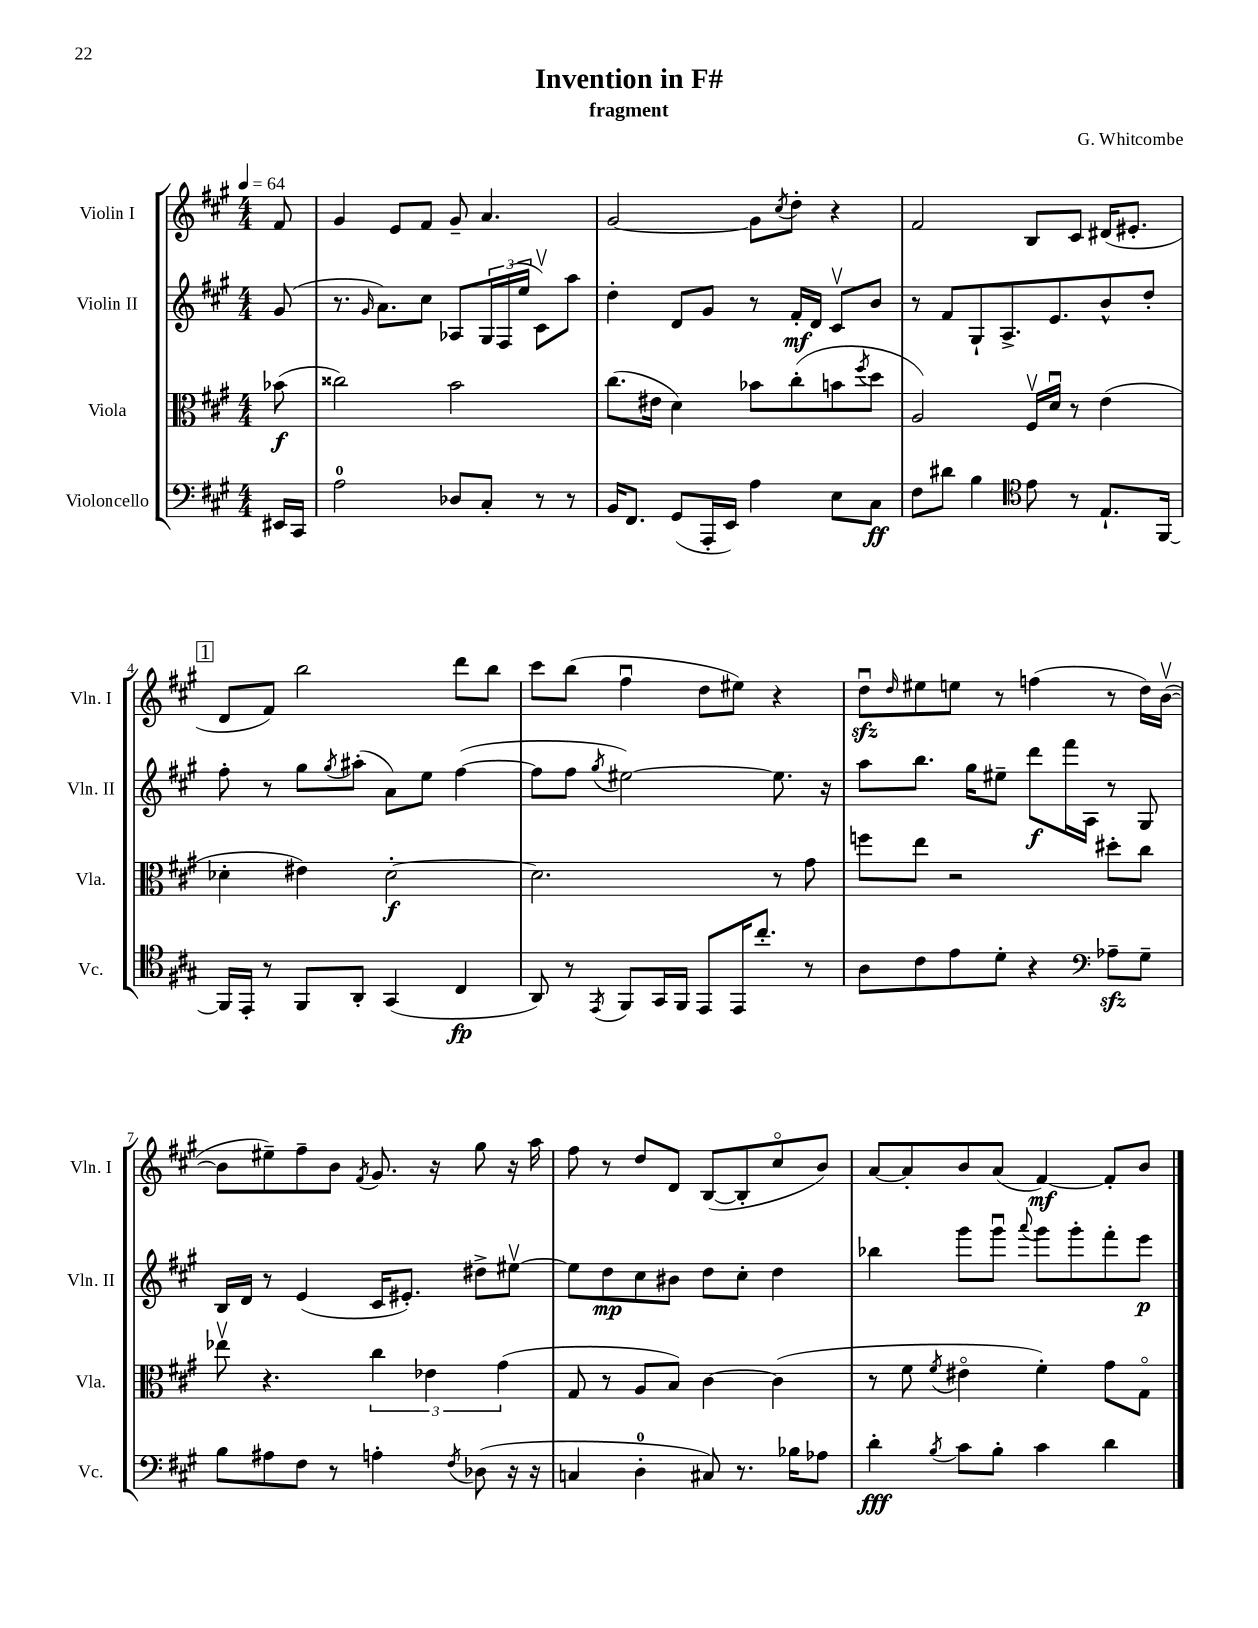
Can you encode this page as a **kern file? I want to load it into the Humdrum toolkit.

**kern	**kern	**kern	**kern
*staff4	*staff3	*staff2	*staff1
*clefF4	*clefC3	*clefG2	*clefG2
*k[f#c#g#]	*k[f#c#g#]	*k[f#c#g#]	*k[f#c#g#]
*M4/4	*M4/4	*M4/4	*M4/4
*MM64	*MM64	*MM64	*MM64
16EE#	(8b-	(8g#	8f#
16CC#	.	.	.
=	=	=	=
2A	2cc##)	8.r	4g#
.	.	16qqg#	.
.	.	8.a)	.
.	.	.	8e
.	.	8cc#	8f#
8D-	2b	8A-	8g#~
8C#'	.	24G#	4.a
.	.	(24F#	.
.	.	24ee	.
8r	.	8c#v)	.
8r	.	8aa	.
=	=	=	=
16BB	(8.cc#	4dd'	[2g#
8.FF#	.	.	.
.	16e#	.	.
(8GG#	4d)	8d	.
16AAA'	.	8g#	.
16EE)	.	.	.
4A	8b-	8r	8g#]
.	.	.	8qcc#
.	(8cc#'	16f#'	8dd'
.	.	16d	.
8E	8b	8c#v	4r
.	8qff#	.	.
8C#	8dd	8b	.
=	=	=	=
8F#	2A)	8r	2f#
8d#	.	8f#	.
4B	.	8G#`	.
.	.	8.A^	.
*clefC4	*	*	*
8e	16F#v	.	8B
.	16du	8.e	.
8r	8r	.	8c#
8.E`	(4e	8b^^	(16d#
.	.	.	8.e#'
.	.	8dd'	.
[16FF#	.	.	.
=	=	=	=
16FF#]	4d-'	8ff#'	8d
16EE'	.	.	.
8r	.	8r	8f#)
8FF#	4e#)	8gg#	2bb
.	.	8qgg#	.
8AA'	.	(8aa#'	.
(4GG#	[2d-'	8a)	.
.	.	8ee	.
4C#	.	([4ff#	8ddd
.	.	.	8bb
=	=	=	=
8AA)	2.d-]	8ff#]	8ccc#
8r	.	8ff#	(8bb
8qEE	.	8qgg#	.
8FF#	.	[2ee#)	4ff#u
16GG#	.	.	.
16FF#	.	.	.
8EE	.	.	8dd
16EE	.	.	8ee#)
8.cc#'	.	.	.
.	8r	8.ee#]	4r
8r	8g#	.	.
.	.	16r	.
=	=	=	=
8A	8ff	8aa	8ddu
.	.	.	16qqdd
8c#	8ee	8.bb	8ee#
8e	2r	.	8ee
.	.	16gg#	.
8d'	.	8ee#~	8r
4r	.	8ddd	(4ff
.	.	16fff#	.
.	.	16A	.
*clefF4	*	*	*
8A-~	8dd#'	8r	8r
8G#~	8cc#	8G#	16dd)
.	.	.	([16bv
=	=	=	=
8B	8ee-v	16B	8b]
.	.	16d	.
8A#	4.r	8r	8ee#~)
8F#	.	(4e	8ff#~
8r	.	.	8b
.	.	.	8qf#
4A'	6cc#	16c#	8.g#
.	.	8.e#')	.
.	6e-	.	.
.	.	.	16r
8qF#	.	.	.
(8D-	.	8dd#^	8gg#
.	(6g#	.	.
16r	.	[8ee#v	16r
16r	.	.	16aa
=	=	=	=
4C	8G#	8ee#]	8ff#
.	8r	8dd	8r
4D'	8A	8cc#	8dd
.	8B)	8b#	8d
8C#)	[4c#	8dd	([8B
8.r	.	8cc#'	8B']
.	(4c#]	4dd	8cc#o
16B-	.	.	.
8A-	.	.	8b)
=	=	=	=
4d'	8r	4bb-	[8a
.	8f#	.	8a']
8qB	8qf#	.	.
8c#	4e#o	8ggg#	8b
8B'	.	8ggg#u	(8a
.	.	8qqaaa	.
4c#	4f#')	8ggg#	[4f#)
.	.	8ggg#'	.
4d	8g#	8fff#'	8f#']
.	8G#o	8eee	8b
==	==	==	==
*-	*-	*-	*-
